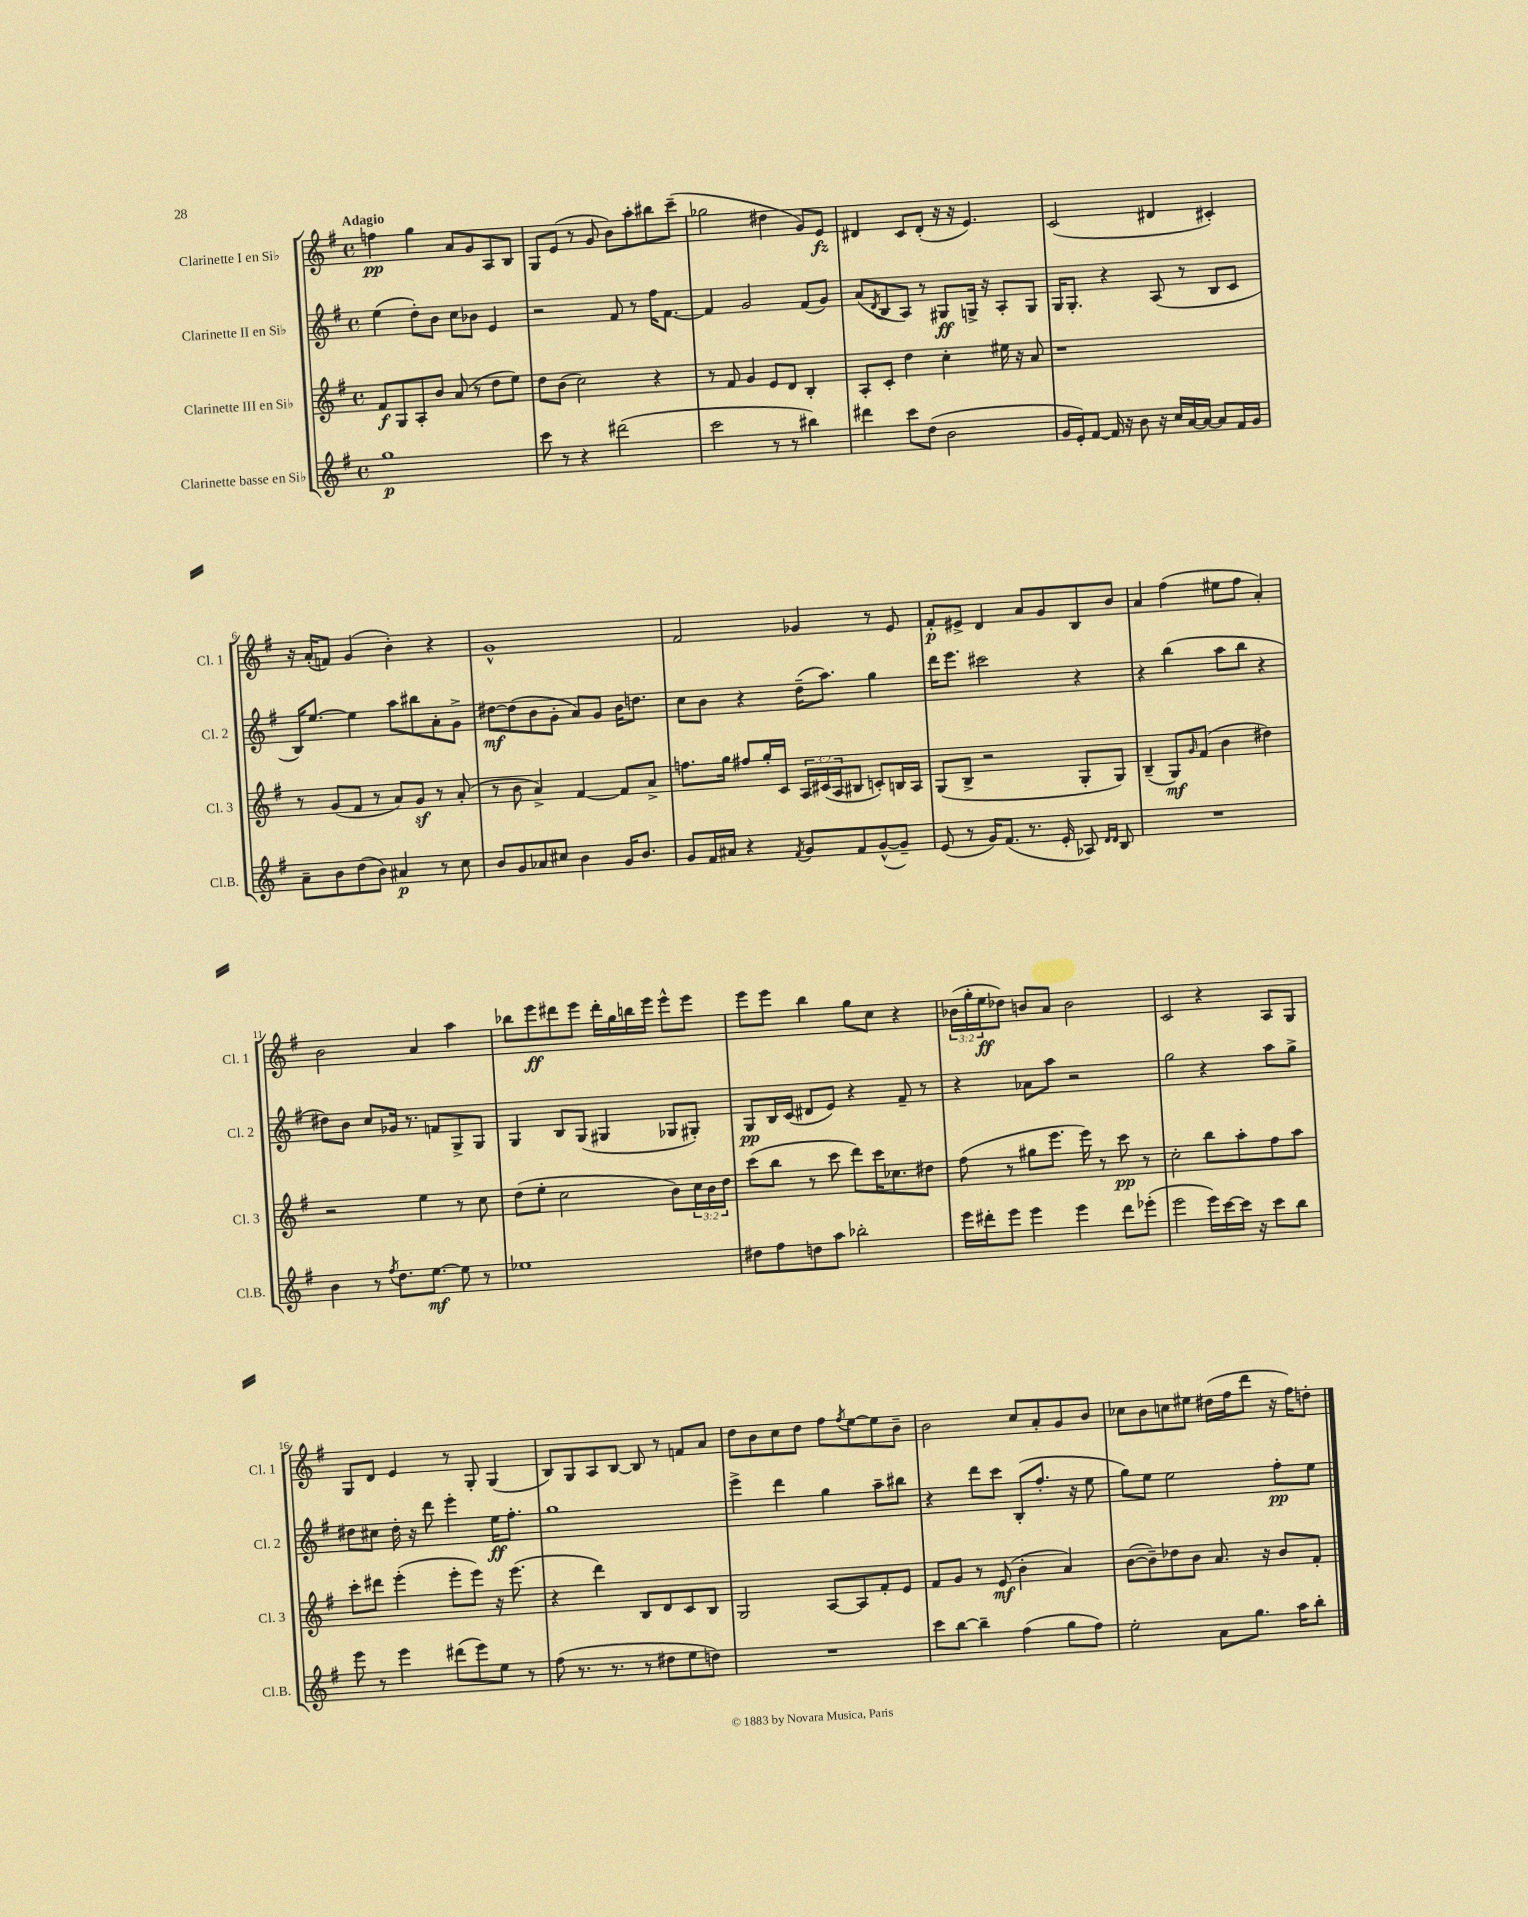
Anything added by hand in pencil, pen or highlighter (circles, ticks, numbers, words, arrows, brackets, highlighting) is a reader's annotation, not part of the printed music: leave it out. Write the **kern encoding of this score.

**kern	**dynam	**kern	**dynam	**kern	**dynam	**kern	**dynam
*part4	*part4	*part3	*part3	*part2	*part2	*part1	*part1
*staff4	*staff4	*staff3	*staff3	*staff2	*staff2	*staff1	*staff1
*I"Clarinette basse en Si♭	*	*I"Clarinette III en Si♭	*	*I"Clarinette II en Si♭	*	*I"Clarinette I en Si♭	*
*I'Cl.B.	*	*I'Cl. 3	*	*I'Cl. 2	*	*I'Cl. 1	*
*clefG2	*	*clefG2	*	*clefG2	*	*clefG2	*
*k[f#]	*	*k[f#]	*	*k[f#]	*	*k[f#]	*
*M4/4	*	*M4/4	*	*M4/4	*	*M4/4	*
*met(c)	*	*met(c)	*	*met(c)	*	*met(c)	*
=1	=1	=1	=1	=1	=1	=1	=1
!	!	!	!	!	!	!LO:TX:a:B:t=Adagio	!
1gg	p	8f#/L	f	(4ee\	.	4ffn\	pp
.	.	8G/	.	.	.	.	.
.	.	8A'/	.	8dd'\L)	.	4gg\	.
.	.	8b/J	.	8b\J	.	.	.
.	.	(8a/	.	8cc\L	.	8a/L	.
.	.	8r	.	8b-X\J	.	8g/	.
.	.	8dd\L	.	4e/	.	8A/	.
.	.	8ee\J)	.	.	.	8B/J	.
=2	=2	=2	=2	=2	=2	=2	=2
8ccc\	.	8dd\L	.	2r	.	8G/L	.
8r	.	(8b\J	.	.	.	(8e/J	.
4r	.	2cc\)	.	.	.	8r	.
.	.	.	.	.	.	8g/	.
(2ddd#X\	.	.	.	8f#/	.	8b\L)	.
.	.	.	.	8r	.	8aa'\	.
.	.	4r	.	16ff#\KL	.	8bb#X\	.
.	.	.	.	[8.f#\J	.	.	.
.	.	.	.	.	.	(8ccc~\J	.
=3	=3	=3	=3	=3	=3	=3	=3
2ccc\	.	8r	.	4f#/]	.	2gg-X\	.
.	.	8f#/	.	.	.	.	.
.	.	4g/	.	2g/	.	.	.
8r	.	8e/L	.	.	.	4dd#X\	.
8r	.	8d/J	.	.	.	.	.
4bb#X\)	.	4B'/	.	(8f#/L	.	8g/L)	.
.	.	.	.	8g/J)	.	8e/J	fz
=4	=4	=4	=4	=4	=4	=4	=4
4ddd#X\	.	8A'/L	.	(8a/L	.	4d#X/	.
.	.	.	.	8qd/	.	.	.
.	.	8c'/J	.	8B/	.	.	.
8ccc\L	.	4dd\	.	8A/J)	.	8c/L	.
(8dd\J	.	.	.	8r	.	(8d#'/J	.
2b\	.	4cc'\	.	8G#X/L	ff	16r	.
.	.	.	.	.	.	16r	.
.	.	.	.	16Gn^/Jk	.	4.e/)	.
.	.	.	.	16r	.	.	.
.	.	16ee#X\	.	8A'/L	.	.	.
.	.	16r	.	.	.	.	.
.	.	8a/	.	8G/J	.	.	.
=5	=5	=5	=5	=5	=5	=5	=5
16g/LL	.	1r	.	16G/KL	.	(2c/	.
16e'/J)	.	.	.	8.G'/J	.	.	.
[8f#/J	.	.	.	.	.	.	.
16f#/]	.	.	.	4r	.	.	.
16r	.	.	.	.	.	.	.
8b\	.	.	.	.	.	.	.
16r	.	.	.	(8A/	.	4d#X/	.
16cc/LL	.	.	.	.	.	.	.
[16a/	.	.	.	8r	.	.	.
16a/JJ_	.	.	.	.	.	.	.
8a/L]	.	.	.	8B/L	.	4c#X'/)	.
16f#/L	.	.	.	8c/J	.	.	.
16g/JJ	.	.	.	.	.	.	.
!!LO:LB:g=z
=6	=6	=6	=6	=6	=6	=6	=6
8a~\L	.	8r	.	16B/KL)	.	16r	.
.	.	.	.	[8.ee/J	.	(16a'/KL	.
8b\	.	(8g/L	.	.	.	8fn/J)	.
(8dd\	.	8f#/J	.	4ee\]	.	(4g/	.
8b\J)	.	8r	.	.	.	.	.
4a#X/	p	8a/L)	.	8aa\L	.	4b'\)	.
.	.	8gz/J	.	8bb#X\	.	.	.
8r	.	8r	.	8a'\	.	4r	.
8cc\	.	(8a'/	.	8g^\J	.	.	.
=7	=7	=7	=7	=7	=7	=7	=7
8b/L	.	8r	.	[8dd#X\L	mf	1g^^	.
8g/	.	8b\	.	(8dd#\]	.	.	.
8a-X/	.	4a^/)	.	8b\	.	.	.
8cc#X/J	.	.	.	8g'\J	.	.	.
4b\	.	[4f#/	.	8a/L)	.	.	.
.	.	.	.	8g/J	.	.	.
16g/KL	.	8f#/L]	.	16b\KL	.	.	.
8.b/J	.	.	.	8.ddn\J	.	.	.
.	.	8a^/J	.	.	.	.	.
=8	=8	=8	=8	=8	=8	=8	=8
8g/L	.	8.ffn\L	.	8cc\L	.	2f#/	.
16f#/L	.	.	.	8b\J	.	.	.
16a#X/JJ	.	16gg\Jk	.	.	.	.	.
4r	.	8ff#X/L	.	4r	.	.	.
.	.	16gg'/L	.	.	.	.	.
.	.	16c/JJ	.	.	.	.	.
8qf#/	.	.	.	.	.	.	.
8g/L	.	24A/LL	.	(16dd~\KL	.	4g-X/	.
.	.	(24c#X/	.	.	.	.	.
.	.	.	.	8.aa\J)	.	.	.
.	.	24A/J	.	.	.	.	.
8f#/	.	8B#X/J	.	.	.	.	.
([8g^^/	.	8cn'/L)	.	4gg\	.	8r	.
8g~/J])	.	16Bn/L	.	.	.	8e/	.
.	.	16A/JJ	.	.	.	.	.
=9	=9	=9	=9	=9	=9	=9	=9
(8e/	.	(8G/L	.	16ddd\KL	.	8f#'/L	p
.	.	.	.	8.eee\J	.	.	.
8r	.	8B^/J	.	.	.	8e#X^/J	.
16g/KL)	.	2r	.	2ccc#X\	.	4d/	.
(8.f#/J	.	.	.	.	.	.	.
8.r	.	.	.	.	.	8a/L	.
.	.	.	.	.	.	8g/	.
16e'/	.	.	.	.	.	.	.
8A-X/)	.	8G'/L	.	4r	.	8B/	.
16qqd/LL	.	.	.	.	.	.	.
16qqd/JJ	.	.	.	.	.	.	.
8B/	.	8G/J)	.	.	.	8b/J	.
=10	=10	=10	=10	=10	=10	=10	=10
1r	.	(4B~/	.	4r	.	4a/	.
.	.	8G/L)	mf	(4bb\	.	(4ff#\	.
.	.	16qqg/	.	.	.	.	.
.	.	(8f#/J	.	.	.	.	.
.	.	4b\	.	8aa\L	.	8ee#X\L	.
.	.	.	.	8bb\J	.	8ff#\J	.
.	.	4dd#X\)	.	4r	.	4a'/)	.
!!LO:LB:g=z
=11	=11	=11	=11	=11	=11	=11	=11
4b\	.	2r	.	8dd#X\L)	.	2b\	.
.	.	.	.	8b\J	.	.	.
8r	.	.	.	8cc/L	.	.	.
8qff#/	.	.	.	.	.	.	.
8.dd\L	.	.	.	16g-X/Jk	.	.	.
.	.	.	.	8.r	.	.	.
.	.	4ee\	.	.	.	4a/	.
[8.ee\J	mf	.	.	.	.	.	.
.	.	.	.	8fn/L	.	.	.
8ee\]	.	8r	.	8G^/	.	4aa\	.
8r	.	8cc\	.	8G/J	.	.	.
=12	=12	=12	=12	=12	=12	=12	=12
1ee-X	.	(8dd\L	.	4G/	.	8bb-X\L	.
.	.	8ee'\J	.	.	.	8eee\	ff
.	.	2cc\	.	8B/L	.	8ddd#X\	.
.	.	.	.	(8G/J	.	8eee\J	.
.	.	.	.	4G#X/	.	16ddd#'\LL	.
.	.	.	.	.	.	16gg\	.
.	.	.	.	.	.	16bbn\	.
.	.	.	.	.	.	16eee\JJ	.
.	.	8b\L)	.	8G-X/L	.	8eee^^\L	.
.	.	24cc\L	.	8G#X'/J)	.	8eee\J	.
.	.	24b\	.	.	.	.	.
.	.	24dd\JJ	.	.	.	.	.
=13	=13	=13	=13	=13	=13	=13	=13
8dd#X\L	.	(8ccc\L	.	8G/L	pp	8eee\L	.
8ff#\	.	8bb\J	.	16B/L	.	8eee\J	.
.	.	.	.	(16c/JJ	.	.	.
8ddn\	.	8r	.	8d#X/L	.	4bb\	.
8aa\J	.	8ccc\	.	8e/J)	.	.	.
2bb-X'\	.	8ddd\L)	.	4r	.	8gg\L	.
.	.	16ccc\K	.	.	.	8cc\J	.
.	.	8.cc-X\	.	.	.	.	.
.	.	.	.	8f#~/	.	4r	.
.	.	8dd#X\J	.	8r	.	.	.
=14	=14	=14	=14	=14	=14	=14	=14
16eee\LL	.	(8ff#\	.	4r	.	(24b-X\LL	.
.	.	.	.	.	.	24gg'\	.
16ddd#X'\J	.	.	.	.	.	.	.
.	.	.	.	.	.	24ee\J	ff
8eee\J	.	8r	.	.	.	8dd-X\J)	.
4eee\	.	8gg#X\L	.	8a-X\L	.	8bn/L	.
.	.	8.eee\J	.	8aa\J	.	8a/J	.
4eee\	.	.	.	2r	.	2b\	.
.	.	16eee\)	.	.	.	.	.
.	.	8r	.	.	.	.	.
8ddd#\L	.	8ccc\	pp	.	.	.	.
(8eee-X'\J	.	8r	.	.	.	.	.
=15	=15	=15	=15	=15	=15	=15	=15
2eee\	.	2cc'\	.	2gg\	.	2c/	.
16eee\LL)	.	8bb\L	.	4r	.	4r	.
[16ccc\	.	.	.	.	.	.	.
16ccc\JJ]	.	8aa'\	.	.	.	.	.
16r	.	.	.	.	.	.	.
8ccc\L	.	8ff#\	.	8aa\L	.	8A/L	.
8bb\J	.	8aa\J	.	8gg^\J	.	8G/J	.
!!LO:LB:g=z
=16	=16	=16	=16	=16	=16	=16	=16
8eee\	.	8ccc'\L	.	8dd#X\L	.	8G/L	.
8r	.	8ddd#X\J	.	8cc#X\J	.	8d/J	.
4eee\	.	(4eee'\	.	16dd#'\	.	4e/	.
.	.	.	.	16r	.	.	.
.	.	.	.	8ddd\	.	.	.
(8ddd#X\L	.	8eee'\L	.	4eee'\	.	8r	.
8eee\)	.	8eee\J)	.	.	.	8G'/	.
8ee\J	.	16r	.	16ee\KL	ff	(4G/	.
.	.	(8.eee\	.	8.ff#'\J	.	.	.
8r	.	.	.	.	.	.	.
=17	=17	=17	=17	=17	=17	=17	=17
(8ff#\	.	4r	.	1gg	.	8B/L)	.
8.r	.	.	.	.	.	8G/	.
.	.	4ddd\)	.	.	.	8A/	.
8.r	.	.	.	.	.	.	.
.	.	.	.	.	.	[8B/J	.
8r	.	8B/L	.	.	.	8B/]	.
8dd#X\L	.	8d/	.	.	.	8r	.
8ee\	.	8c/	.	.	.	8fn/L	.
8ddn\J)	.	8B/J	.	.	.	8a/J	.
=18	=18	=18	=18	=18	=18	=18	=18
1r	.	2G/	.	4eee^\	.	8dd\L	.
.	.	.	.	.	.	8b\	.
.	.	.	.	4ddd\	.	8cc\	.
.	.	.	.	.	.	8dd\J	.
.	.	[8A/L	.	4gg\	.	8ff#\L	.
.	.	.	.	.	.	8qff#/	.
.	.	8A/]	.	.	.	[8ee\	.
.	.	8f#'/	.	8aa~\L	.	8ee\]	.
.	.	8e/J	.	8bb#X\J	.	8b~\J	.
=19	=19	=19	=19	=19	=19	=19	=19
8ccc\L	.	8f#/L	.	4r	.	2b\	.
[8bb\J	.	8g/J	.	.	.	.	.
4bb~\]	.	8r	.	8ddd\L	.	.	.
.	.	(8e/	mf	8ccc\J	.	.	.
(4ff#\	.	4b'\	.	(8B'/L	.	8cc/L	.
.	.	.	.	8.ff#'/J	.	8a'/	.
8gg\L	.	4a/)	.	.	.	8g/	.
.	.	.	.	16r	.	.	.
8ff#\J)	.	.	.	8ee\	.	8b/J	.
=20	=20	=20	=20	=20	=20	=20	=20
2ee'\	.	([8b\L	.	8gg\L)	.	8cc-X\L	.
.	.	8b~\])	.	8ee\J	.	8b\	.
.	.	8dd-X\	.	2ee\	.	8ccn\	.
.	.	8b\J	.	.	.	8ee#X\J	.
8a\L	.	8.a/	.	.	.	(16dd#X\LL	.
.	.	.	.	.	.	16ff#\J	.
8.gg\J	.	.	.	.	.	8ddd\J	.
.	.	16r	.	.	.	.	.
.	.	8b/L	.	8ff#'\L	pp	16r	.
16aa\KL	.	.	.	.	.	16ff#\KL)	.
8bb'\J	.	8f#'/J	.	8ee\J	.	8ddn'\J	.
==	==	==	==	==	==	==	==
*-	*-	*-	*-	*-	*-	*-	*-
